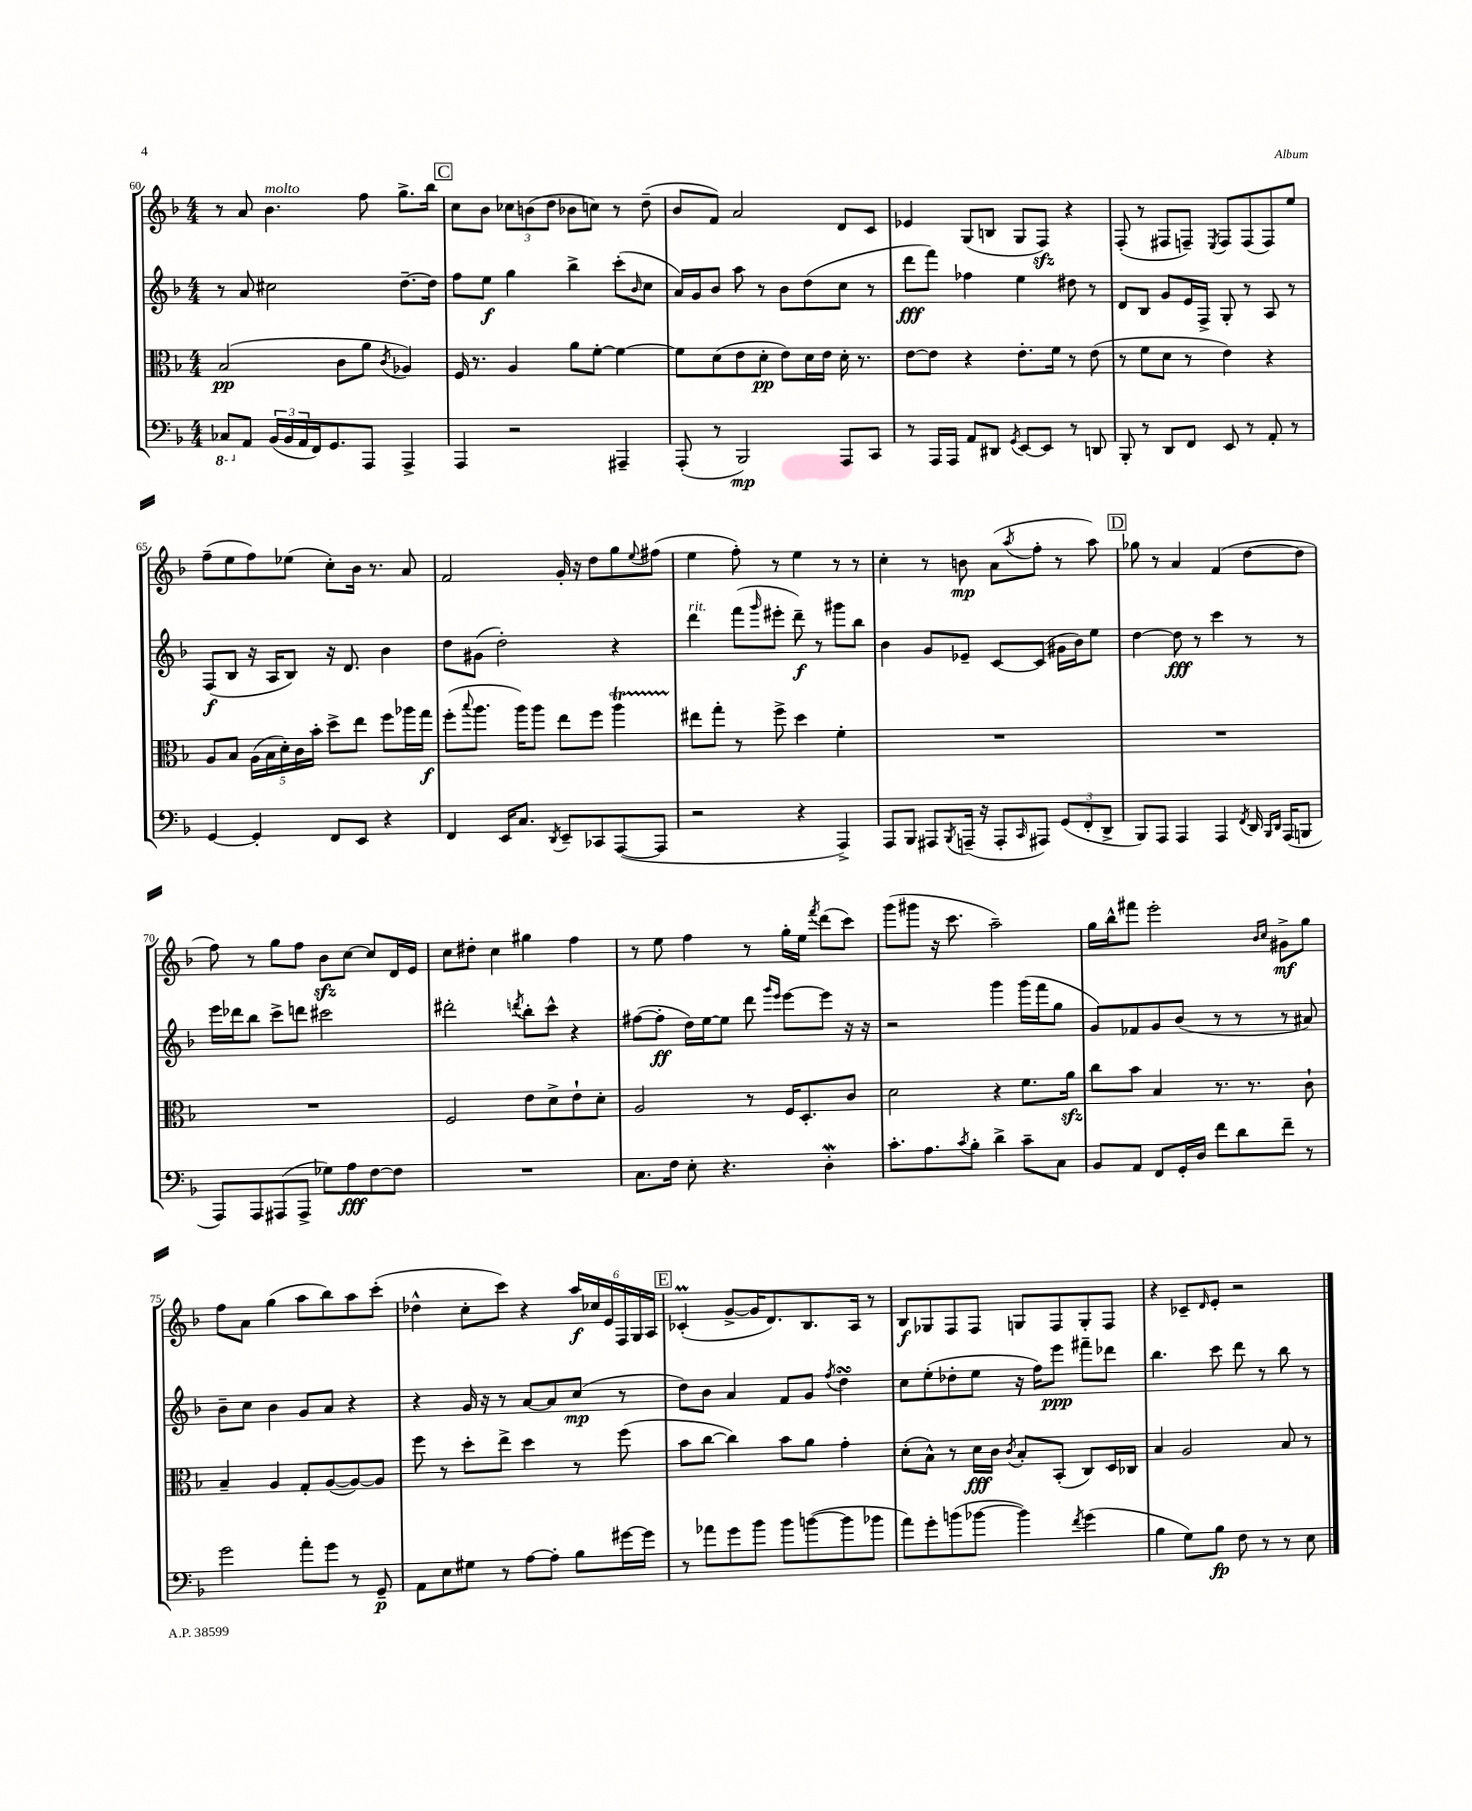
<<
\new StaffGroup <<
\new Staff = "s0" {
    \clef treble \key f \major \numericTimeSignature \time 4/4
    r8 a'8 bes'4.^\markup { \italic "molto" } f''8 g''8.-> bes''16 |
    \mark \markup { \box "C" } c''8 bes'8 \tuplet 3/2 { ces''8 b'8( d''8 } bes'8 c''8) r8 d''8--( |
    bes'8 f'8) a'2 d'8 c'8 |
    ees'4 g8( b8 g8 f8\sfz) r4 |
    f8-.( r8 fis8 f8--) \acciaccatura { e8 } f8 f8( f8) e''8 |
    f''8--( e''8 f''8) ees''8( c''8-.) bes'16 r8. a'8 |
    f'2 g'16-. r16 d''8 g''8 \appoggiatura { e''8 } fis''8( |
    e''4 f''8-.) r8 e''4 r8 r8 |
    c''4-. r8 b'8\mp a'8( \acciaccatura { a''8 } f''8-. r8 a''8) |
    \mark \markup { \box "D" } ges''8 r8 a'4 f'4( d''8~ d''8 |
    f''8) r8 g''8 f''8 bes'8\sfz c''8~ c''8 d'16 e'16 |
    c''8 dis''8-. c''4 gis''4 f''4 |
    r8 e''8 f''4 r8 g''16-. e''16 \acciaccatura { f'''8 } d'''8( c'''8) |
    g'''8( gis'''8 r16 c'''8. a''2--) |
    g''16 bes''16-^ fis'''8 e'''2-. \grace { bes'16 c''16 } gis'8->\mf g''8 |
    f''8 a'8 g''4( a''8 bes''8) a''8 c'''8-.( |
    des''4-^ c''8-. c'''8) r4 \tuplet 6/4 { a''16\f ces''16 e'16 f16 g16 a16 } |
    \mark \markup { \box "E" } ces'4-.\prall( g'8~-> g'16 d'8.) bes8. a16 r8 |
    bes8\f ges8 f8 f8 g8 f8 g8-. f8 |
    r4 ces'8-- \grace { d'16 } e'8-. r2 \bar "|." |
}
\new Staff = "s1" {
    \clef treble \key f \major \numericTimeSignature \time 4/4
    r8 a'8 cis''2 d''8.~-- d''16 |
    \mark \markup { \box "C" } f''8 e''8\f g''4 bes''4-> c'''8-.( \grace { bes'16 } c''8 |
    a'16) g'16 bes'8 a''8 r8 bes'8 d''8( c''8 r8 |
    d'''8\fff f'''8) fes''4 e''4 dis''8 r8 |
    d'8 bes8 g'8 e'16 f16-> g8-. r8 a8 r8 |
    f8\f( bes8 r16 a16 bes8) r16 d'8. bes'4 |
    d''8 gis'8( d''2-.) r4 |
    d'''4^\markup { \italic "rit." } f'''8( \grace { g'''16 } eis'''8-. d'''8--\f) r8 gis'''8 bes''8 |
    bes'4 g'8 ees'8-- c'8~ c'8( gis'16 bes'16) e''8 |
    \mark \markup { \box "D" } d''4~ d''8\fff r8 c'''4 r8 r8 |
    e'''16 des'''16 bes''8 c'''8-> d'''8 cis'''2 |
    dis'''2-. \acciaccatura { d'''8 } bes''8-. c'''8-^ r4 |
    fis''8~( fis''8-.\ff d''16) e''16~ e''8 d'''8 \grace { g'''16 e'''16 } e'''8~ e'''8 r16 r16 |
    r2 g'''4 g'''16( f'''16 g''8 |
    g'8) fes'8 g'8 bes'8( r8 r8 r8 ais'8) |
    bes'8-- c''8 bes'4 g'8 a'8 r4 |
    r4 g'16 r16 r8 a'8~ a'8 c''8\mp( r8 |
    \mark \markup { \box "E" } d''8) bes'8 a'4 f'8 g'8 \acciaccatura { f''8 } d''4\turn |
    c''8 e''8-.( des''8-. e''8 r16 f''16) e'''8\ppp fis'''8-- des'''8 |
    bes''4. c'''8 d'''8 r8 bes''8 r8 \bar "|." |
}
\new Staff = "s2" {
    \clef alto \key f \major \numericTimeSignature \time 4/4
    bes2\pp( c'8 a'8 \acciaccatura { c'8 } aes4) |
    \mark \markup { \box "C" } f16 r8. a4 a'8 f'8~-. f'4~ |
    f'8 d'8( e'8 d'8-.\pp e'8) d'16 e'16 d'16-. r8. |
    e'8~ e'8 r4 e'8.-. f'16 r8 e'8( |
    r8 f'8 d'8 r8 e'4) r4 |
    a8 bes8 \tuplet 5/4 { a16( bes16 d'16-.) c'16 bes'16-. } d''8-> e''8 f''8 aes''16 g''16\f |
    f''8-.( \appoggiatura { bes''8 } a''8. a''16) a''8 e''8 f''8 a''4\startTrillSpan |
    eis''8\stopTrillSpan g''8-. r8 f''8-> d''4 f'4-. |
    R1 |
    \mark \markup { \box "D" } R1 |
    R1 |
    f2 e'8 d'8-> e'8-! d'8-. |
    a2 r8 f16 d8.-. c'8 |
    d'2 r4 f'8. a'16\sfz |
    c''8 bes'8 bes4 r8. r8. c'8-! |
    bes4-- a4 g8-. a8~( a8~) a8 |
    f''8 r8 d''8-. e''8-> d''4 r8 f''8( |
    \mark \markup { \box "E" } bes'8 c''8~ c''4) bes'8 a'8 g'4-. |
    d'8-.( bes8-^) r8 d'16\fff c'16 \acciaccatura { c'8 } bes8-. bes,8-.( c8) d16 ces16 |
    bes4 a2 bes8 r8 \bar "|." |
}
\new Staff = "s3" {
    \clef bass \key f \major \numericTimeSignature \time 4/4
    \ottava #-1 ces,8 \ottava #0 a,8 \tuplet 3/2 { bes,16( bes,16 a,16 } f,16) g,8. a,,8 a,,4-> |
    \mark \markup { \box "C" } a,,4 r2 ais,,4-- |
    a,,8-.( r8 bes,,2\mp) a,,8 c,8 |
    r8 a,,16 a,,16 a,8 dis,8 \acciaccatura { g,8 } e,8~ e,8 r8 d,8 |
    bes,,8-. r8 d,8 f,8 e,8 r8 a,8-. r8 |
    g,4~ g,4-. f,8 e,8 r4 |
    f,4 e,16 c8. \acciaccatura { d,8 } e,8-- ces,8 a,,8~( a,,8 |
    r2 r4 a,,4->) |
    a,,8 bes,,8 ais,,8 \acciaccatura { bes,,8 } a,,16--( r16 a,,8-. \grace { c,16 } ais,,8) \tuplet 3/2 { g,8( f,8-. d,8-> } |
    \mark \markup { \box "D" } bes,,8) a,,8 a,,4 a,,4 \acciaccatura { f,8 } d,16 \grace { bes,,16 d,16 } a,,16( b,,8 |
    a,,8) a,,8 ais,,8( ais,,8-> ges8) a8\fff f8~ f8 |
    R1 |
    c8. f16 e8-. r4. d4-.\mordent |
    c'8.-. a8. \acciaccatura { c'8 } bes8-. d'4-> c'8-- c8 |
    bes,8 a,8 f,8 g,16-. d16 f'8 d'8 f'8-- r8 |
    g'2 a'8-. g'8 r8 g,8--\p |
    a,8 e8 gis8 r8 a8~ a8-. bes8 gis'16~ gis'16 |
    \mark \markup { \box "E" } r8 aes'8 g'8 bes'8 bes'8 b'8~( b'8 bes'8 |
    a'8) g'8-. b'8( bes'8~ bes'4) \acciaccatura { f'8 } g'4( |
    bes4 g8) bes8\fp f8 r8 r8 e8 \bar "|." |
}
>>
>>
\layout { \context { \Score currentBarNumber = #60 } }
